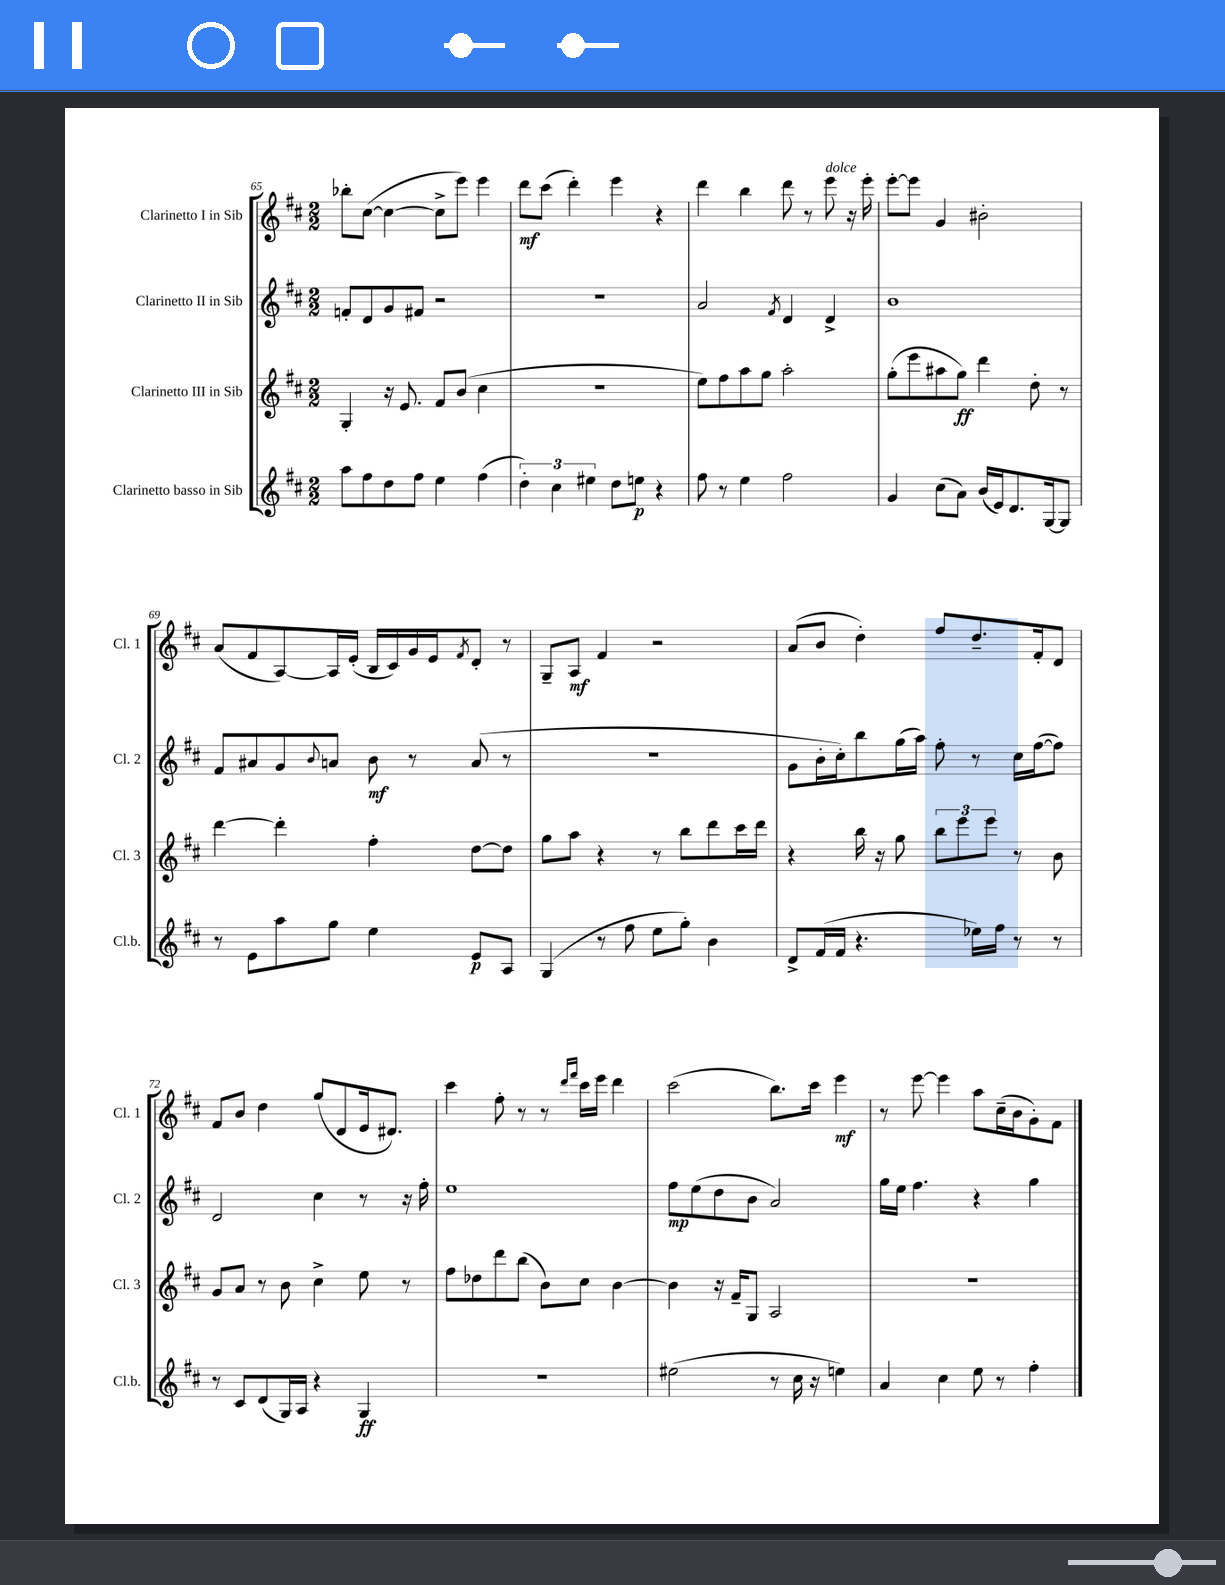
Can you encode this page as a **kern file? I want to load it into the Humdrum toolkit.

**kern	**dynam	**kern	**dynam	**kern	**dynam	**kern	**dynam
*part4	*part4	*part3	*part3	*part2	*part2	*part1	*part1
*staff4	*staff4	*staff3	*staff3	*staff2	*staff2	*staff1	*staff1
*I"Clarinetto basso in Sib	*	*I"Clarinetto III in Sib	*	*I"Clarinetto II in Sib	*	*I"Clarinetto I in Sib	*
*I'Cl.b.	*	*I'Cl. 3	*	*I'Cl. 2	*	*I'Cl. 1	*
*clefG2	*	*clefG2	*	*clefG2	*	*clefG2	*
*k[f#c#]	*	*k[f#c#]	*	*k[f#c#]	*	*k[f#c#]	*
*M2/2	*	*M2/2	*	*M2/2	*	*M2/2	*
=65	=65	=65	=65	=65	=65	=65	=65
8aa\L	.	4G'/	.	8fn'/L	.	8bb-X'\L	.
8ff#\	.	.	.	8d/	.	([8cc#\J	.
8dd\	.	16r	.	8g/	.	4cc#\_	.
.	.	8.e/	.	.	.	.	.
8ff#\J	.	.	.	8f#X/J	.	.	.
4ee\	.	8f#/L	.	2r	.	8cc#^\L]	.
.	.	(8b/J	.	.	.	8eee\J)	.
(4ff#\	.	4cc#\	.	.	.	4eee\	.
=66	=66	=66	=66	=66	=66	=66	=66
6dd'\)	.	1r	.	1r	.	8ddd\L	mf
.	.	.	.	.	.	(8ccc#\J	.
6cc#\	.	.	.	.	.	.	.
.	.	.	.	.	.	4ddd'\)	.
6ee#X\	.	.	.	.	.	.	.
8dd\L	.	.	.	.	.	4eee\	.
8een\J	p	.	.	.	.	.	.
4r	.	.	.	.	.	4r	.
=67	=67	=67	=67	=67	=67	=67	=67
8ff#\	.	8ee\L)	.	2a/	.	4ddd\	.
8r	.	8ff#\	.	.	.	.	.
4ee\	.	8aa\	.	.	.	4bb\	.
.	.	8gg\J	.	.	.	.	.
.	.	.	.	8qf#/	.	.	.
2ff#\	.	2aa'\	.	4d/	.	8ddd\	.
.	.	.	.	.	.	8r	.
!	!	!	!	!	!	!LO:TX:a:i:t=dolce	!
.	.	.	.	4d^/	.	8eee\	.
.	.	.	.	.	.	16r	.
.	.	.	.	.	.	16eee'\	.
=68	=68	=68	=68	=68	=68	=68	=68
4g/	.	(8gg'\L	.	1b	.	[8eee'\L	.
.	.	8eee\	.	.	.	8eee\J]	.
(8cc#\L	.	8aa#X\	.	.	.	4g/	.
8a\J)	.	8gg\J)	ff	.	.	.	.
(16b/LL	.	4ddd\	.	.	.	2b#X'\	.
16e/J)	.	.	.	.	.	.	.
8.d/	.	.	.	.	.	.	.
.	.	8dd'\	.	.	.	.	.
[16G/k	.	.	.	.	.	.	.
8G/J]	.	8r	.	.	.	.	.
!!LO:LB:g=z
=69	=69	=69	=69	=69	=69	=69	=69
8r	.	[4ddd\	.	8f#/L	.	(8a/L	.
8e\L	.	.	.	8a#X/	.	8f#/	.
8aa\	.	4ddd'\]	.	8g/	.	[8A/)	.
.	.	.	.	8qqb/	.	.	.
8gg\J	.	.	.	8an/J	.	16A/L]	.
.	.	.	.	.	.	(16e'/JJ	.
4ee\	.	4ff#'\	.	8b\	mf	16B/LL	.
.	.	.	.	.	.	16c#/)	.
.	.	.	.	8r	.	16g/	.
.	.	.	.	.	.	16e/J	.
.	.	.	.	.	.	8qf#/	.
8e/L	p	[8dd\L	.	(8a/	.	8d'/J	.
8A/J	.	8dd\J]	.	8r	.	8r	.
=70	=70	=70	=70	=70	=70	=70	=70
(4G/	.	8gg\L	.	1r	.	8G~/L	.
.	.	8aa\J	.	.	.	8A/J	mf
8r	.	4r	.	.	.	4f#/	.
8ff#\	.	.	.	.	.	.	.
8ee\L	.	8r	.	.	.	2r	.
8gg'\J)	.	8bb\L	.	.	.	.	.
4b\	.	8ddd\	.	.	.	.	.
.	.	16ccc#\L	.	.	.	.	.
.	.	16ddd\JJ	.	.	.	.	.
=71	=71	=71	=71	=71	=71	=71	=71
8d^/L	.	4r	.	8g\L	.	(8a/L	.
(16f#/L	.	.	.	16b'\L	.	8b/J	.
16f#/JJ	.	.	.	16cc#'\J)	.	.	.
4.r	.	16bb\	.	8bb\	.	4dd'\)	.
.	.	16r	.	.	.	.	.
.	.	8gg\	.	(16gg\L	.	.	.
.	.	.	.	16aa\JJ)	.	.	.
.	.	12bb\L	.	8ff#'\	.	8ff#/L	.
.	.	12eee\	.	.	.	.	.
16ee-X\LL)	.	.	.	8r	.	8.dd~/	.
.	.	12eee\J	.	.	.	.	.
16ff#\JJ	.	.	.	.	.	.	.
8r	.	8r	.	16cc#\LL	.	.	.
.	.	.	.	([16ff#\J	.	16f#'/k	.
8r	.	8b\	.	8ff#\J])	.	8d/J	.
!!LO:LB:g=z
=72	=72	=72	=72	=72	=72	=72	=72
8r	.	8g/L	.	2d/	.	8f#/L	.
8c#/L	.	8a/J	.	.	.	8b/J	.
(8d/	.	8r	.	.	.	4dd\	.
16G/L)	.	8b\	.	.	.	.	.
16A/JJ	.	.	.	.	.	.	.
4r	.	4cc#^\	.	4cc#\	.	(8gg/L	.
.	.	.	.	.	.	8d/	.
4G/	ff	8ee\	.	8r	.	16e/k	.
.	.	.	.	.	.	8.d#X/J)	.
.	.	8r	.	16r	.	.	.
.	.	.	.	16ff#'\	.	.	.
=73	=73	=73	=73	=73	=73	=73	=73
1r	.	8ff#\L	.	1ee	.	4ccc#\	.
.	.	8dd-X\	.	.	.	.	.
.	.	8ddd\	.	.	.	8ff#'\	.
.	.	(8bb\J	.	.	.	8r	.
.	.	8b\L)	.	.	.	8r	.
.	.	.	.	.	.	16qqddd/LL	.
.	.	.	.	.	.	16qqfff#/JJ	.
.	.	8cc#\J	.	.	.	16ccc#\LL	.
.	.	.	.	.	.	16eee\JJ	.
.	.	[4b\	.	.	.	4ddd\	.
=74	=74	=74	=74	=74	=74	=74	=74
(2ee#X\	.	4b\]	.	8ff#\L	mp	(2ccc#\	.
.	.	.	.	(8ee\	.	.	.
.	.	16r	.	8dd\	.	.	.
.	.	16f#~/KL	.	.	.	.	.
.	.	8G/J	.	8b\J	.	.	.
8r	.	2A/	.	2a/)	.	8.bb\L)	.
16cc#\	.	.	.	.	.	.	.
16r	.	.	.	.	.	16ccc#\Jk	.
4een\)	.	.	.	.	.	4eee\	mf
=75	=75	=75	=75	=75	=75	=75	=75
4a/	.	1r	.	16gg\LL	.	8r	.
.	.	.	.	16ee\JJ	.	.	.
.	.	.	.	4.ff#\	.	[8eee\	.
4cc#\	.	.	.	.	.	4eee\]	.
8ee\	.	.	.	4r	.	8aa\L	.
8r	.	.	.	.	.	(16cc#~\L	.
.	.	.	.	.	.	16b\J	.
4ff#'\	.	.	.	4gg\	.	8g'\)	.
.	.	.	.	.	.	8f#\J	.
==	==	==	==	==	==	==	==
*-	*-	*-	*-	*-	*-	*-	*-
